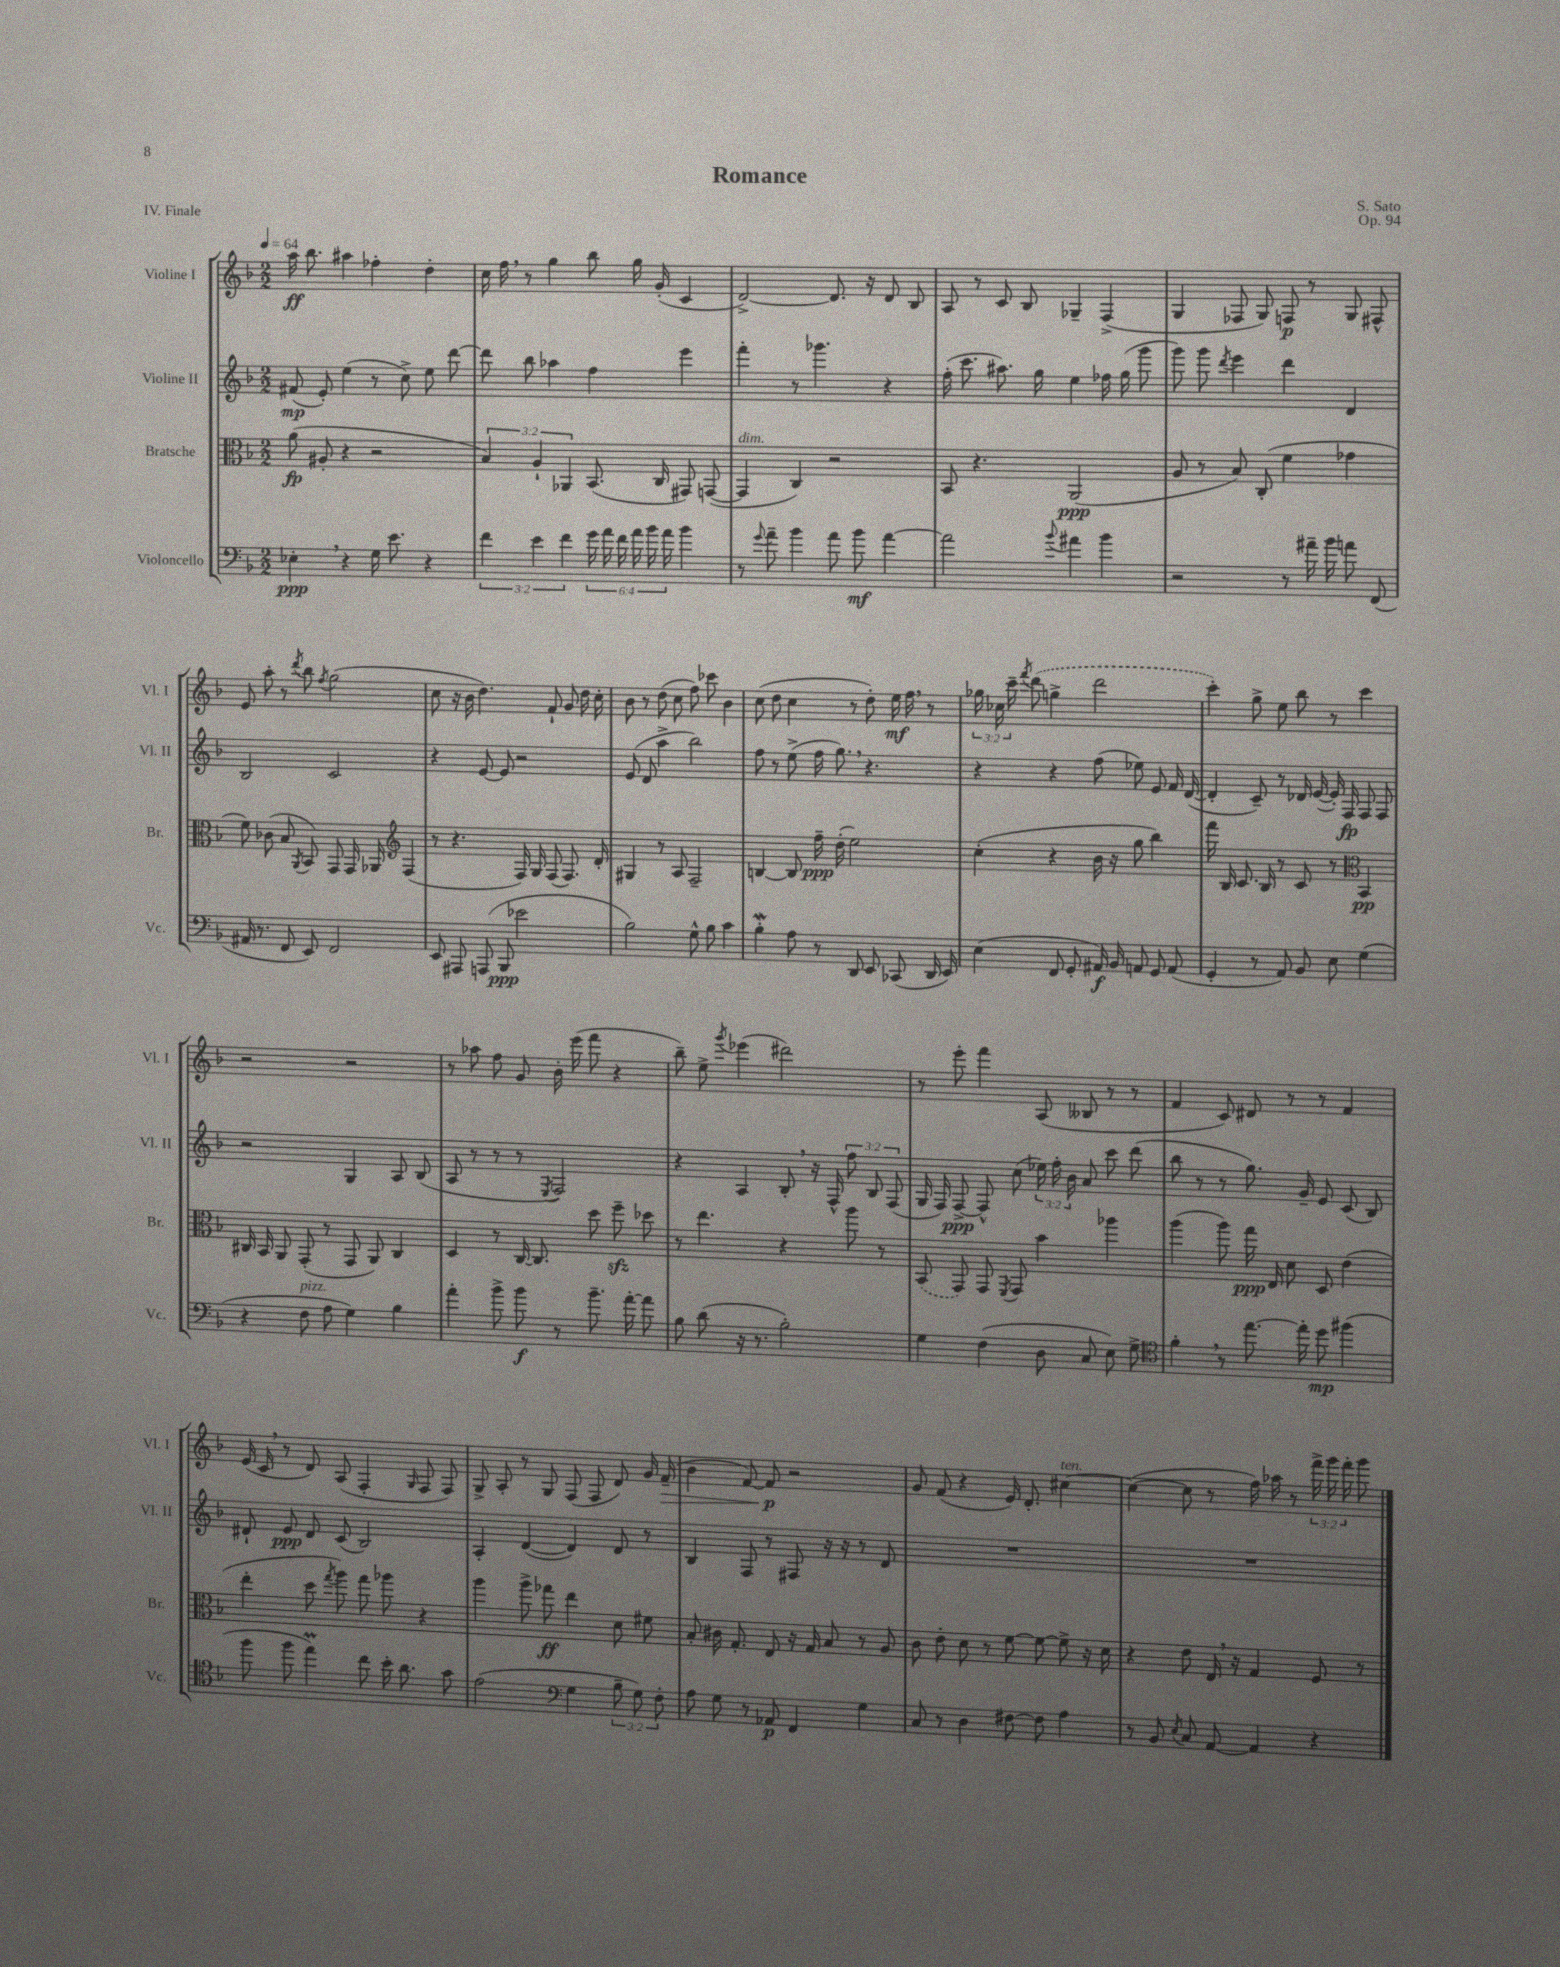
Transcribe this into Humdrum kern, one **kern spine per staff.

**kern	**kern	**kern	**kern
*staff4	*staff3	*staff2	*staff1
*clefF4	*clefC3	*clefG2	*clefG2
*k[b-]	*k[b-]	*k[b-]	*k[b-]
*M2/2	*M2/2	*M2/2	*M2/2
*MM64	*MM64	*MM64	*MM64
4E-'	(8a	(8f#	16aa
.	.	.	8.bb-
.	8A#'	8e')	.
4r	4r	(4ee	4aa#
16G	2r	8r	4ff-'
8.e	.	.	.
.	.	8cc^)	.
4r	.	8ee	4dd'
.	.	[8ddd	.
=	=	=	=
6f	6B-)	8ddd]	16cc
.	.	.	16ff
.	.	8bb-	8r
6e	6A`	.	.
.	.	4aa-	4gg
6f	6AA-	.	.
24g	(8.BB-	4ff	8bb-
24a	.	.	.
24f	.	.	.
24a	.	.	16gg
24b-	.	.	.
.	16C	.	(16g'
24a	.	.	.
4b-	8GG#)	4eee	4c
.	([8GG	.	.
=	=	=	=
8r	4GG]	4fff'	[2d^)
8qqg	.	.	.
8a~	.	.	.
4b-	4C)	8r	.
.	.	4.ggg-	.
8a	2r	.	8.d]
8b-	.	.	.
.	.	.	16r
[4a	.	4r	8d
.	.	.	8B-
=	=	=	=
2a]	8BB-	(16ff'	8A
.	.	8.ccc	.
.	4.r	.	8r
.	.	8.aa#)	8c
.	.	.	8B-
.	.	16gg	.
8qqb-	.	.	.
4a#	(2AA	4ee	4G-~
4b-	.	16ff-	(4F^
.	.	(16gg	.
.	.	8ggg	.
=	=	=	=
2r	8A	8ggg)	4G
.	8r	8ggg	.
.	.	8qddd	.
.	8B-)	4eee	8F-
.	(8C'	.	8G)
8r	4f	4ddd	8F
16a#~	.	.	8r
16b-	.	.	.
8a	4g-	4d	8G
(8FF	.	.	8F#^^
=	=	=	=
16AA#	8f)	2B-	8e
8.r	.	.	.
.	(8c-	.	8aa'
8FF	8B-	.	8r
.	8qAA	.	8qddd
8EE)	8BB-)	.	8bb-
.	.	.	8qff
2FF	8GG	2c	(2gg
.	16GG	.	.
.	16AA-	.	.
*	*clefG2	*	*
.	(4F	.	.
=	=	=	=
8EE	8r	4r	8cc
8AAA#	4.r	.	16r
.	.	.	16b-
(8AAA	.	[8e	4.dd)
8BBB-	.	8e]	.
2e-	16F)	2r	.
.	16G	.	.
.	(8F	.	8f`
.	8.F)	.	8g
.	.	.	16dd
.	16d'	.	16cc'
=	=	=	=
2B-)	4G#	(8e	8b-
.	.	8d	8r
.	8r	4aa^	(8dd
.	8A	.	8cc
8G^^	2F~	2bb-)	8ff)
8B-	.	.	8ccc-
4c	.	.	4b-
=	=	=	=
4B-'	[4B	8ff	(8cc
.	.	8r	8dd
8A	8B]	(8ee^	4cc
8r	16ff~	16ff	.
.	(16dd'	8.gg)	.
8DD	2ee)	.	8r
8EE	.	4.r	8dd')
(8CC-	.	.	16ee
.	.	.	16ff
16DD	.	.	8r
16EE)	.	.	.
=	=	=	=
(4E	(4cc'	4r	24gg-
.	.	.	24cc-
.	.	.	24ccc~
.	.	.	8qfff
.	.	.	(8ddd
8FF	4r	4r	4gg^
8GG'	.	.	.
16AA#)	16b-	(8ff	2ddd
16BB-	16r	.	.
8AA	8gg	8ee-)	.
8GG	4bb-)	8e	.
(8AA	.	16f	.
.	.	([16d	.
=	=	=	=
4GG'	16fff	4d']	4ccc')
.	16B-	.	.
.	8.c	.	.
8r	.	8c~)	8gg^
.	16B-	.	.
8AA)	8r	8r	8ee
8BB-	8c	16d-	8bb-
.	.	([16e	.
8E	8r	16e'])	8r
.	.	16F	.
*	*clefC3	*	*
(4G	4BB-	8F	4ccc
.	.	8F	.
=	=	=	=
4r	16C#	2r	2r
.	16BB-	.	.
.	8AA	.	.
8F	(8GG'	.	.
8A	8r	.	.
4G)	8GG	4G	2r
.	8AA)	.	.
4B-	4C#	8A	.
.	.	(8B-	.
=	=	=	=
4a'	4D	8A	8r
.	.	8r	8aa-
8b-^	8r	8r	8ff
8b-	[16C	8r	8g
.	8.C]	.	.
.	.	8qE	.
8r	.	2F)	16b-'
.	.	.	(16eee
8.b-~	8dd	.	8fff
.	8ff~	.	4r
[16a'	.	.	.
8a]	8dd-	.	.
=	=	=	=
8B-	8r	4r	8bb-~)
(8d	4.ee	.	8ee^
.	.	.	8qggg
16r	.	4A	(4eee-
8.r	.	.	.
2B-')	4r	8B-'	2ddd#)
.	.	16r	.
.	.	16F^^	.
.	8aa	12ff	.
.	.	12B-	.
.	8r	.	.
.	.	(12F	.
=	=	=	=
4G	(8BB-	16G	8r
.	.	16F)	.
.	8GG)	[8F^	8eee'
(4F	8GG	8F^^]	4fff
.	8qFF	.	.
.	8GG	(8cc	.
8D	4b-	24ee-)	(8A
.	.	24ff'	.
.	.	24b-	.
8C	.	8a	8B--
8E)	4aa-	8ccc	8r
8G^	.	(8ddd	8r
=	=	=	=
*clefC4	*	*	*
4f'	(4aa	8bb-	4f
.	.	8r	.
8r	8aa)	8r	8c)
[8.ee	16gg	8.gg)	8d#
.	16E	.	.
.	8d	.	8r
16ee']	.	16g~	.
8dd	8D	8e	8r
(4ff#	(4e	(8c	4f
.	.	8B-)	.
=	=	=	=
8ff	4ee'	8d#`	(16e
.	.	.	16c
8ff	.	8e	8r
4ee)	8dd	8d#	8d)
.	8qgg	.	.
.	8aa)	(8c	(8A
8cc	8gg	2B-)	4F'
16b-'	8aa-	.	.
8.a	.	.	.
.	.	.	16qqG
.	4r	.	8F
8g	.	.	8F)
=	=	=	=
(2e	4aa	4A'	8G^
.	.	.	8A'
.	8aa^	([4d	8r
.	8gg-	.	8G
*clefF4	*	*	*
4G	4ee	4d])	(8F
.	.	.	8F
12B-~	8d	8d	8d)
12G)	.	.	.
.	8f#	8r	16g
12F'	.	.	.
.	.	.	(16f~
=	=	=	=
8A	8B-'	4B-	4b-
8G	16c#	.	.
.	8.G'	.	.
8r	.	8F	[8f)
8AA-	8E	8r	8f]
4FF	16r	8F#	2r
.	16G	.	.
.	8B-	16r	.
.	.	16r	.
4G	8r	8r	.
.	8A	8d	.
=	=	=	=
8C	8c	1r	8g
8r	8e'	.	(8f
4D	8d	.	4r
.	8r	.	.
[8F#	[8f	.	16e)
.	.	.	8.d'
8F#]	8f_	.	.
4A	8f^]	.	[4cc#
.	16r	.	.
.	16d	.	.
=	=	=	=
8r	4r	1r	(4cc#_
8BB-	.	.	.
8qE	.	.	.
8C	8e	.	8cc#]
[8AA	16E	.	8r
.	16r	.	.
4AA]	4G	.	16ff)
.	.	.	16aa-
.	.	.	8r
4r	8F	.	24fff^
.	.	.	24ggg
.	.	.	24fff'
.	8r	.	8ggg
==	==	==	==
*-	*-	*-	*-
